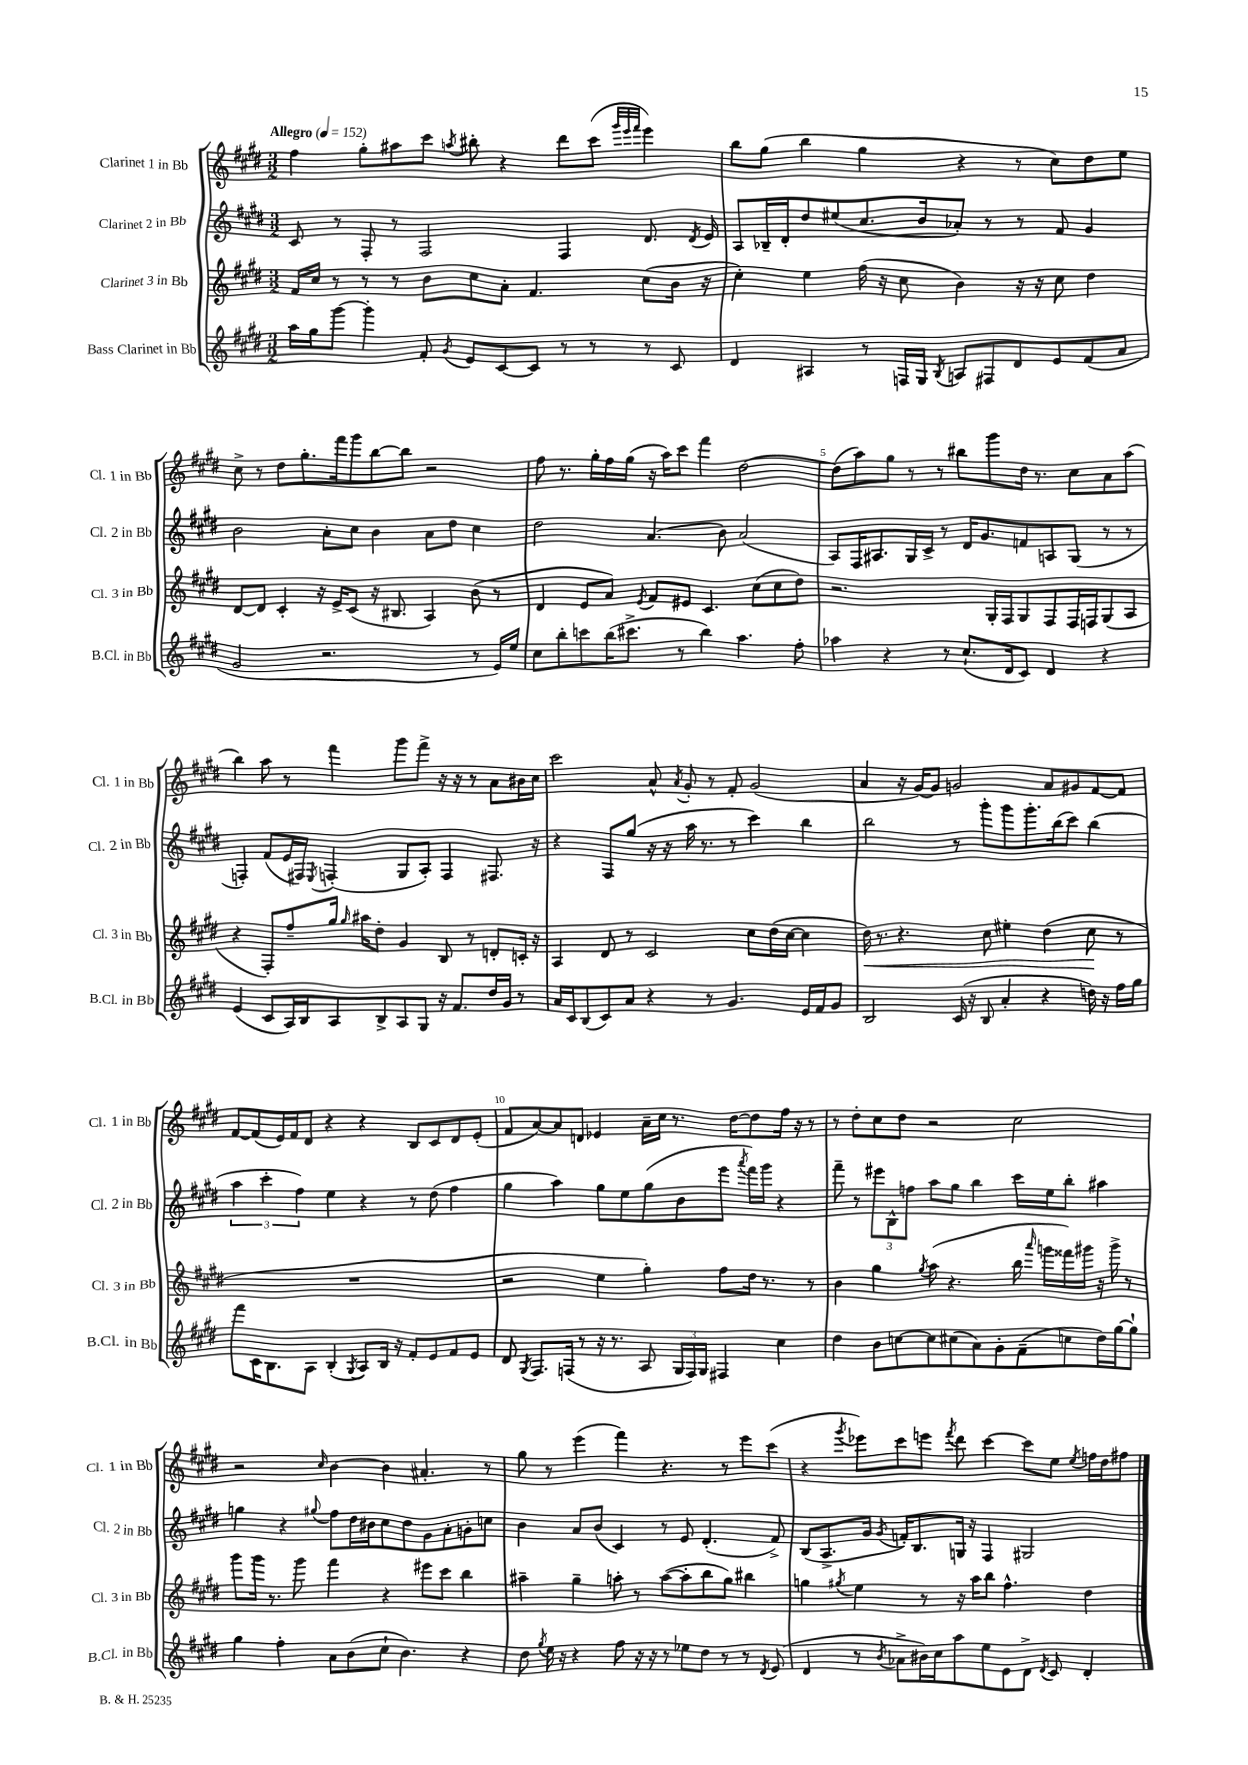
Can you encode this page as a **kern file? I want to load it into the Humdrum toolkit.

**kern	**kern	**dynam	**kern	**kern
*part4	*part3	*part3	*part2	*part1
*staff4	*staff3	*staff3	*staff2	*staff1
*I"Bass Clarinet in Bb	*I"Clarinet 3 in Bb	*	*I"Clarinet 2 in Bb	*I"Clarinet 1 in Bb
*I'B.Cl. in Bb	*I'Cl. 3 in Bb	*	*I'Cl. 2 in Bb	*I'Cl. 1 in Bb
*clefG2	*clefG2	*	*clefG2	*clefG2
*k[f#c#g#d#]	*k[f#c#g#d#]	*	*k[f#c#g#d#]	*k[f#c#g#d#]
*M3/2	*M3/2	*	*M3/2	*M3/2
*MM152	*MM152	*	*MM152	*MM152
=1	=1	=1	=1	=1
!	!	!	!	!LO:TX:a:B:t=Allegro
16aa\LL	16f#/LL	.	8c#/	4ff#\
16gg#\J	16cc#/JJ	.	.	.
[8ggg#\J	8r	.	8r	.
4ggg#'\]	8r	.	8F#'/	8gg#'\L
.	8r	.	8r	8aa#X\
8f#'/	8b\L	.	2F#/	8ccc#\J
8qg#/	.	.	.	8qaan/
8e/L	8cc#\	.	.	8bb#X'\
[8c#/	8a'\J	.	.	4r
8c#/J]	4.f#/	.	.	.
8r	.	.	4F#/	8ddd#\L
8r	.	.	.	(8ccc#\J
.	.	.	.	32qqggg#/LLL
.	.	.	.	32qqeee/
.	.	.	.	32qqfff#/JJJ
8r	(8cc#\L	.	8.d#/	4eee\)
8c#/	16b\Jk	.	.	.
.	.	.	8qd#/	.
.	16r	.	16e/	.
=2	=2	=2	=2	=2
4d#/	4cc#'\)	.	8A/L	8bb\L
.	.	.	16B-X~/L	(8gg#\J
.	.	.	16d#'/J	.
4A#X/	4ee\	.	8dd#/	4bb\
.	.	.	(8ee#X/	.
8r	(16ff#\	.	8.cc#/	4gg#\
.	16r	.	.	.
16Fn/LL	8cc#\	.	.	.
16G#/JJ	.	.	16b/k	.
8qB/	.	.	.	.
8An/L	4b\)	.	8a-X'/J)	4r
8F#X/	.	.	8r	.
8d#/	16r	.	8r	8r
.	16r	.	.	.
8e/	8cc#\	.	8f#/	8cc#\L)
(8f#/	4dd#\	.	4g#/	8dd#\
8a/J	.	.	.	8ee\J
!!LO:LB:g=z
=3	=3	=3	=3	=3
2g#/	[8d#/L	.	2b\	8cc#^\
.	8d#/J]	.	.	8r
.	4c#'/	.	.	8dd#\L
.	.	.	.	8.gg#'\
2.r	16r	.	8a'\L	.
.	16e^/KL	.	.	16fff#\k
.	(8c#/J	.	8cc#\J	8ggg#\
.	16r	.	4b\	[8bb\
.	8.B#X/	.	.	.
.	.	.	.	8bb\J]
.	4A/)	.	8a\L	2r
.	.	.	8dd#\J	.
8r	(8b\	.	4cc#\	.
16e/LL)	8r	.	.	.
16ee/JJ	.	.	.	.
=4	=4	=4	=4	=4
8cc#\L	4d#/	.	2dd#\	8ff#\
8bb'\	.	.	.	8.r
8cccn\	8e/L	.	.	.
.	.	.	.	16gg#'\LL
(16bb\K	8a/J)	.	.	16ff#\
8.ccc#X^\J	.	.	.	(16gg#\JJ
.	8qe/	.	.	.
.	8f#/L	.	(4.a/	16r
.	.	.	.	16aa\KL)
8r	8e#X/J	.	.	8ccc#\J
4bb\)	4.c#/	.	.	4fff#\
.	.	.	8b\)	.
4.aa\	.	.	(2a/	[2dd#\
.	(8cc#\L	.	.	.
.	8cc#\	.	.	.
8ff#'\	8dd#\J)	.	.	.
=5	=5	=5	=5	=5
4aa-X\	2.r	.	8A/L)	(8dd#\L]
.	.	.	16F#/K	8aa\)
.	.	.	8.A#X/	.
4r	.	.	.	8gg#\J
.	.	.	16G#/L	8r
.	.	.	16c#^/JJ	.
8r	.	.	8r	8r
(8.cc#`/L	.	.	16d#/KL	8bb#X\L
.	.	.	8.g#/	.
.	16G#'/LL	.	.	8ggg#\
16d#/k	16F#/J	.	.	.
8c#/J)	8G#/	.	8fn/	16dd#\Jk
.	.	.	.	8.r
4d#/	8F#/	.	8An/	.
.	16F#/L	.	(8G#/J	8cc#\L
.	16Fn/J	.	.	.
4r	(8G#/	.	8r	8a\
.	8A/J	.	8r	(8aa\J
!!LO:LB:g=z
=6	=6	=6	=6	=6
(4e/	4r	.	4Fn'/)	4bb\)
8c#/L	8F#'/L)	.	(8f#/L	8aa\
16A/L)	8ff#~/	.	16e/L	8r
16B/J	.	.	16F#X/JJ)	.
.	.	.	8qE/	.
8A/	16gg#/Jk	.	(4Fn'/	4fff#\
.	16qqgg#/	.	.	.
.	16aa#X\KL	.	.	.
8B^/	8dd#'\J	.	.	.
8A/	4g#/	.	8G#/L	8ggg#\L
8G#/J	.	.	8A'/J)	8fff#^\J
16r	8B/	.	4F/	16r
8.f#/L	.	.	.	16r
.	8r	.	.	8r
16dd#/L	8dn'/L	.	8.F#X/	8a\L
16g#/JJ	.	.	.	.
8r	16cn'/Jk	.	.	16b#X\L
.	16r	.	16r	16cc#\JJ
=7	=7	=7	=7	=7
16a/LL	4A/	.	4r	2ccc#\
16c#/J	.	.	.	.
(8B/	.	.	.	.
8c#/)	8d#/	.	8F#/L	.
8a/J	8r	.	(8gg#/J	.
4r	2c#/	.	16r	8a^^/
.	.	.	16r	.
.	.	.	.	8qa/
.	.	.	16aa\	8g#'/
.	.	.	8.r	.
8r	.	.	.	8r
4.g#/	.	.	8r	8f#'/
.	8cc#\L	.	4ccc#\)	(2g#/
.	(16dd#\L	.	.	.
.	[16cc#\JJ	.	.	.
16e/LL	4cc#\]	.	4bb\	.
16f#/J	.	.	.	.
8g#/J	.	.	.	.
=8	=8	=8	=8	=8
!	!	!LO:HP:b	!	!
2B/	16dd#\)	<	2bb\	4a/
.	8.r	.	.	.
.	4.r	.	.	16r
.	.	.	.	[16g#/KL)
.	.	.	.	8g#/J]
(16c#/	.	.	8r	2gn/
16r	.	.	.	.
8B/	8cc#\	.	8ggg#'\L	.
4a'/	4ee#X'\	.	8ggg#\	.
.	.	.	8.ggg#'\	.
4r	(4dd#\	.	.	8a/L
.	.	.	(16bb\k	.
.	.	.	8ccc#\J)	8g#X/
16ddn\)	8cc#\	.	(4bb\	[8f#/
16r	.	.	.	.
16ff#\LL	8r	[	.	8f#/J]
16gg#\JJ	.	.	.	.
!!LO:LB:g=z
=9	=9	=9	=9	=9
8fff#\L	1.r	.	6aa\	[8f#/L
16c#\K	.	.	.	(8f#/]
.	.	.	6ccc#'\	.
8.B\	.	.	.	.
.	.	.	.	16e/L)
.	.	.	.	16f#/J
.	.	.	6ff#\)	.
8A\J	.	.	.	8d#/J
(4B'/	.	.	4ee\	4r
8qG#/	.	.	.	.
8A/L)	.	.	4r	4r
16B/Jk	.	.	.	.
16r	.	.	.	.
8f#'/L	.	.	8r	8B/L
8e/	.	.	(8dd#\	8c#/
8f#/	.	.	4ff#\	8d#/
8e/J	.	.	.	(8e'/J
=10	=10	=10	=10	=10
8d#/	2r	.	4gg#\	8f#/L
8qG#/	.	.	.	.
8.F#/L	.	.	.	[8a/)
.	.	.	4aa\)	8a/]
(16Fn/Jk	.	.	.	.
8r	.	.	.	8dn/J
16r	4ee\	.	8gg#\L	4e-X/
8.r	.	.	.	.
.	.	.	8ee\	.
8A/	4gg#'\)	.	(8gg#\	16a~\LL
.	.	.	.	16cc#\JJ
24G#/LL	.	.	8b\	8.r
24F/)	.	.	.	.
24G#/JJ	.	.	.	.
4F#X/	8ff#\L	.	8eee\J	.
.	.	.	.	[16dd#\KL
.	.	.	8qaaa/	.
.	16dd#\Jk	.	16fff#\LL)	8dd#\]
.	8.r	.	16ggg#\JJ	.
4cc#\	.	.	4r	16ff#\Jk
.	.	.	.	16r
.	8r	.	.	8r
=11	=11	=11	=11	=11
4dd#\	4b\	.	8fff#~\	8r
.	.	.	8r	8dd#'\L
8b\L	4gg#\	.	12eee#X\L	8cc#\
.	.	.	12B^^\	.
[8ccn\	.	.	.	8dd#\J
.	.	.	12ffn\J	.
.	8qgg#/	.	.	.
8cc\]	(8aa\	.	8aa\L	2r
(8cc#X\	4.r	.	8gg#\J	.
8a\)	.	.	4bb\	.
8g#'\	.	.	.	.
(8f#~\	16bb\	.	16ccc#\LL	2cc#\
.	16qqaaa/	.	.	.
.	16gggn\LL	.	16ee\J	.
8ccn\	16fff##X\)	.	8bb'\J	.
.	16ggg#X\JJ	.	.	.
16dd#\L)	16r	.	4aa#X\	.
[16gg#\J	16ggg#^\	.	.	.
8gg#`\J]	8r	.	.	.
!!LO:LB:g=z
=12	=12	=12	=12	=12
4gg#\	8ggg#\L	.	4ggn\	2r
.	16ggg#\Jk	.	.	.
.	8.r	.	.	.
4ff#'\	.	.	4r	.
.	8ggg#\	.	.	.
.	.	.	8qqgg#X/	16qqcc#/
8a\L	4fff#\	.	8ff#\L	[4b\
(8b\	.	.	16dd#\L	.
.	.	.	16b#X\J	.
8cc#`\J	4r	.	8cc#\	4b\]
4.b\)	.	.	8dd#\	.
.	8eee#X\L	.	8g#\	4.a#X'/
.	8ccc#\J	.	8a'\	.
4r	4bb\	.	8gn'\	.
.	.	.	8ccn\J	8r
=13	=13	=13	=13	=13
8dd#\	4aa#X~\	.	4b\	8gg#\
8qgg#/	.	.	.	.
16ee\	.	.	.	8r
16r	.	.	.	.
4r	4gg#~\	.	8a/L	(4eee\
.	.	.	(8b/J	.
8ff#\	8aan'\	.	4c#/)	4fff#\)
16r	8r	.	.	.
16r	.	.	.	.
8r	([8aa\L	.	8r	4.r
8ee-X\L	8aa'\]	.	8e/	.
8dd#\J	8bb\	.	(4.d#'/	.
8r	8gg#\J)	.	.	8r
8r	4bb#X\	.	.	8eee\L
8qd#/	.	.	.	.
(8e/	.	.	8f#^/)	(8ccc#\J
=14	=14	=14	=14	=14
4d#/	4ggn\	.	(8B/L	4r
.	.	.	8.A^/	.
.	8qgg#X/	.	.	8qggg#/
8r	4ee\	.	.	8eee-X\L)
.	.	.	16g#/Jk	.
8qb/	.	.	8qg#/	.
8a-X^\L	.	.	16fn'/KL)	8ccc#\
.	.	.	8.B/	.
16b#X\L)	8r	.	.	8eeen\J
16cc#\J	.	.	.	.
.	.	.	.	8qfff#/
8aa\	16r	.	16Gn/Jk	8ddd#\
.	16aa\KL	.	16r	.
8ee\	8bb\J	.	4F#/	[4ccc#\
8e\	4.ff#^^\	.	.	.
8d#^\J	.	.	2G#X/	8ccc#\L]
8qd#/	.	.	.	.
8c#/	.	.	.	8ee\J
.	.	.	.	8qee/
4d#'/	4dd#\	.	.	16ffn\LL
.	.	.	.	16dd#\J
.	.	.	.	8ff#X\J
==	==	==	==	==
*-	*-	*-	*-	*-
